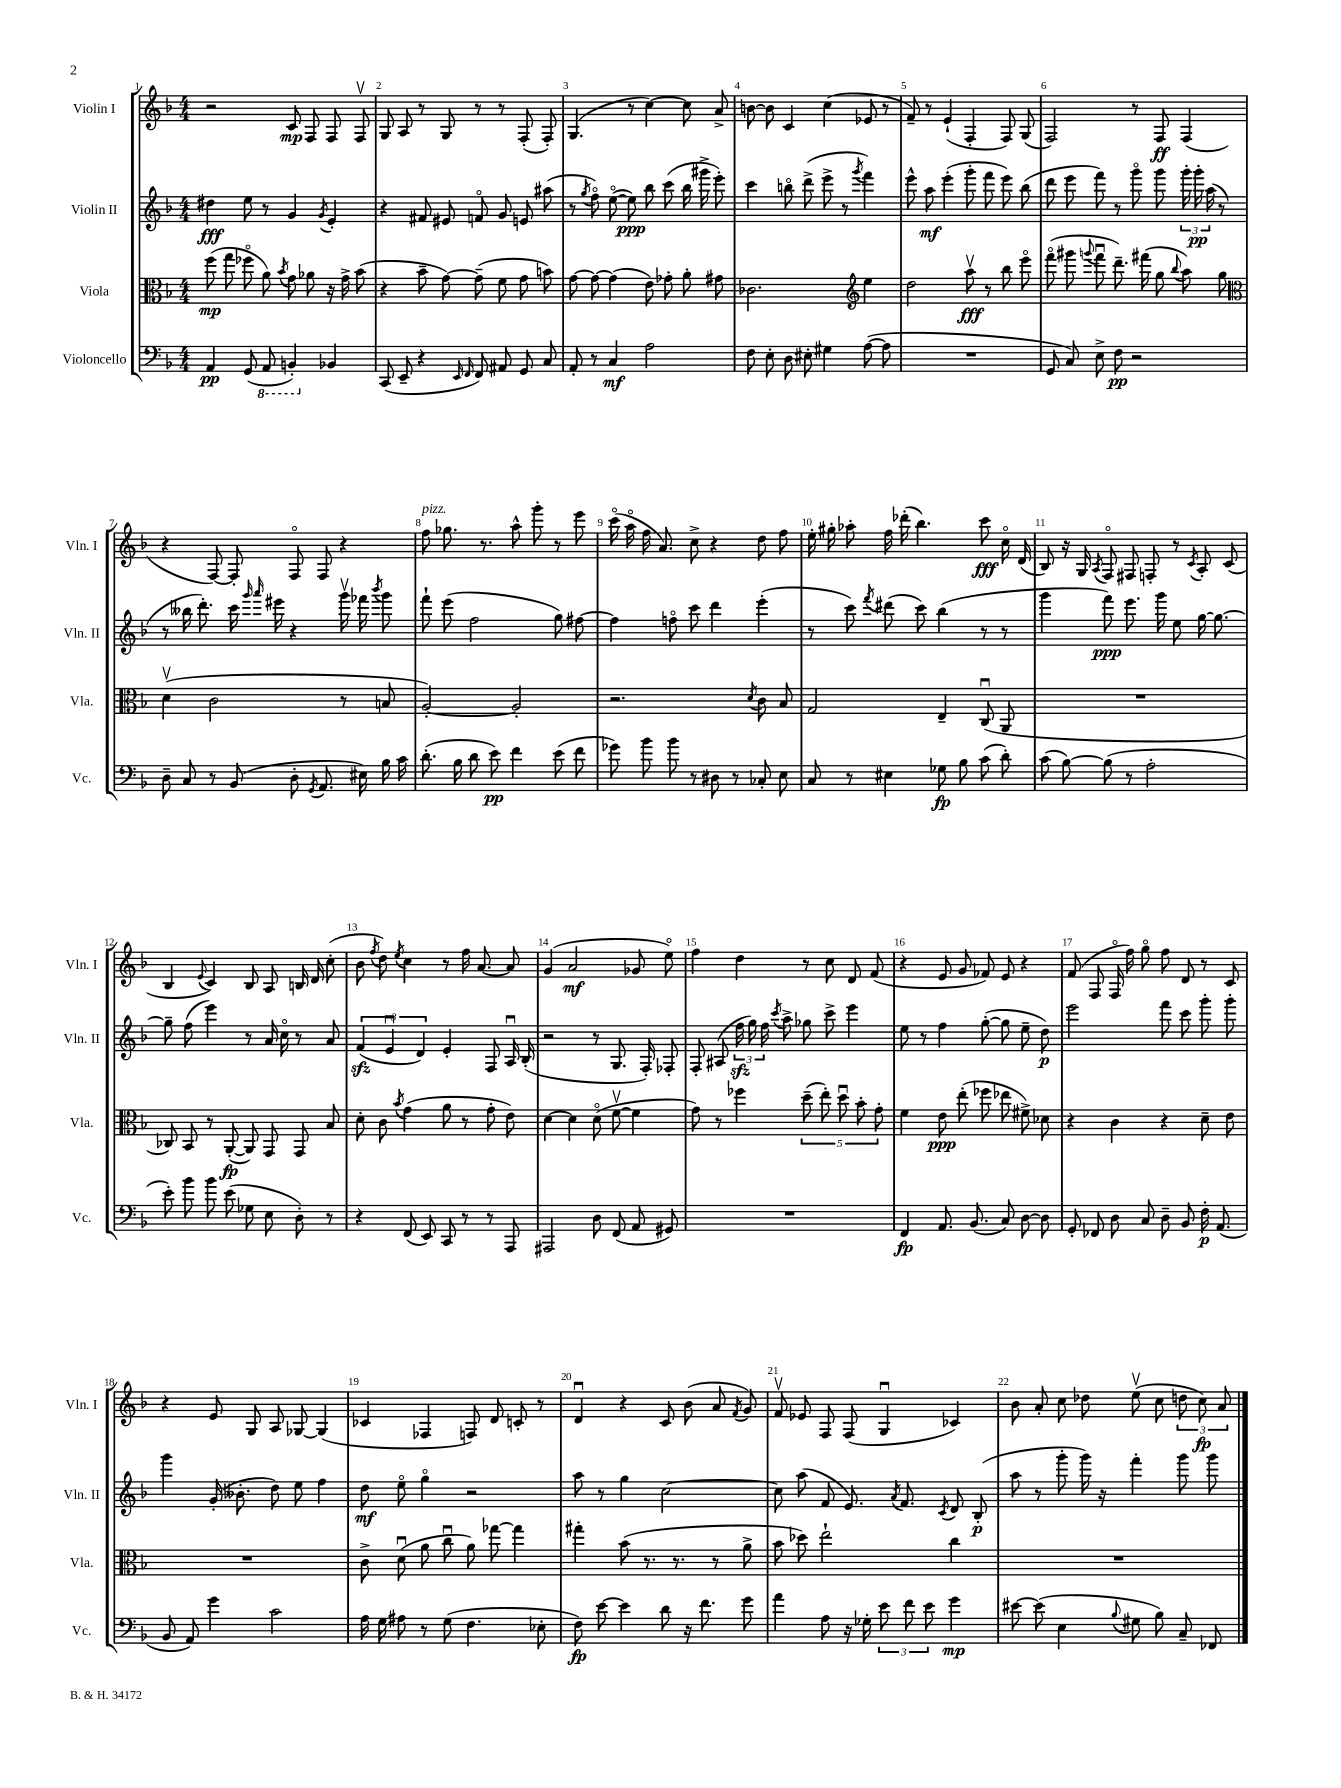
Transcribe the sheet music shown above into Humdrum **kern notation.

**kern	**dynam	**kern	**dynam	**kern	**dynam	**kern	**dynam
*part4	*part4	*part3	*part3	*part2	*part2	*part1	*part1
*staff4	*staff4	*staff3	*staff3	*staff2	*staff2	*staff1	*staff1
*I"Violoncello	*	*I"Viola	*	*I"Violin II	*	*I"Violin I	*
*I'Vc.	*	*I'Vla.	*	*I'Vln. II	*	*I'Vln. I	*
*clefF4	*	*clefC3	*	*clefG2	*	*clefG2	*
*k[b-]	*	*k[b-]	*	*k[b-]	*	*k[b-]	*
*M4/4	*	*M4/4	*	*M4/4	*	*M4/4	*
=1	=1	=1	=1	=1	=1	=1	=1
4AA/	pp	(8ff\	mp	4dd#X\	fff	2r	.
.	.	8gg\	.	.	.	.	.
(8GG/	.	8ff-X\	.	8ee\	.	.	.
*8ba	*	*	*	*	*	*	*
8AAA/	.	8a\)	.	8r	.	.	.
.	.	8qb-/	.	.	.	.	.
4BBBn'/)	.	8g\	.	4g/	.	8c/	mp
.	.	8a-X\	.	.	.	8F/	.
.	.	.	.	8qg/	.	.	.
*X8ba	*	*	*	*	*	*	*
4BB-X/	.	16r	.	4e'/	.	8F/	.
.	.	16g^\	.	.	.	.	.
.	.	(8b-\	.	.	.	8Fv/	.
=2	=2	=2	=2	=2	=2	=2	=2
(8CC/	.	4r	.	4r	.	8G/	.
8EE~/	.	.	.	.	.	8A/	.
4r	.	8b-~\	.	8f#X/	.	8r	.
.	.	[8g\)	.	8e#X/	.	8G/	.
16qqEE/	.	.	.	.	.	.	.
16qqFF/	.	.	.	.	.	.	.
8FF/)	.	(8g~\]	.	8fn/	.	8r	.
8AA#X/	.	8f\	.	8g/	.	8r	.
8GG/	.	8g\	.	8en/	.	(8F'/	.
8C/	.	8bn\)	.	(8aa#X\	.	8F'/)	.
=3	=3	=3	=3	=3	=3	=3	=3
8AA'/	.	[8g\	.	8r	.	(4.G/	.
.	.	.	.	8qgg/	.	.	.
8r	.	8g\_	.	8ff\)	.	.	.
4C/	mf	(4g\]	.	([8ee\	.	.	.
.	.	.	.	8ee\])	ppp	8r	.
2A\	.	8e\)	.	8bb-\	.	[4cc\)	.
.	.	8g-X'\	.	(8ccc\	.	.	.
.	.	8a'\	.	16bb-\	.	8cc\]	.
.	.	.	.	16ggg#X^\	.	.	.
.	.	8g#X\	.	8eee'\)	.	8a^/	.
=4	=4	=4	=4	=4	=4	=4	=4
8F\	.	2.c-X\	.	4ccc\	.	[8bn\	.
8E'\	.	.	.	.	.	8b\]	.
8D\	.	.	.	8bbn\	.	4c/	.
8E#X'\	.	.	.	(8ddd^\	.	.	.
4G#X\	.	.	.	8eee^\	.	(4cc\	.
.	.	.	.	8r	.	.	.
*	*	*clefG2	*	*	*	*	*
.	.	.	.	8qggg/	.	.	.
([8A\	.	4ee\	.	4fff\)	.	8e-X/	.
8A\]	.	.	.	.	.	8r	.
=5	=5	=5	=5	=5	=5	=5	=5
1r	.	2dd\	.	8eee^^\	.	8f~/)	.
.	.	.	.	8aa\	mf	8r	.
.	.	.	.	(4eee'\	.	(4e`/	.
.	.	8aav\	fff	8ggg'\	.	4F'/	.
.	.	8r	.	8fff\	.	.	.
.	.	8bb-\	.	8eee\)	.	8F/)	.
.	.	8eee\	.	(8bb-\	.	(8G/	.
=6	=6	=6	=6	=6	=6	=6	=6
8GG/	.	(8fff\	.	8ddd\	.	2F/)	.
8C/)	.	8ggg#X\	.	8eee\	.	.	.
.	.	8qqgggn/	.	.	.	.	.
8E^\	.	8fffu\	.	8fff\)	.	.	.
8F\	pp	8.ddd~\)	.	8r	.	.	.
2r	.	.	.	8ggg\	.	8r	.
.	.	(16fff#X\	.	.	.	.	.
.	.	8gg\	.	8ggg\	.	8F/	ff
.	.	8qqbb-/	.	.	.	.	.
.	.	8aa\)	.	24ggg'\	.	(4F/	.
.	.	.	.	24ggg'\	pp	.	.
.	.	.	.	(24aa\	.	.	.
.	.	8gg\	.	8r	.	.	.
!!LO:LB:g=z
=7	=7	=7	=7	=7	=7	=7	=7
*	*	*clefC3	*	*	*	*	*
8D~\	.	(4dv\	.	8r	.	4r	.
8C/	.	.	.	16bb--X\	.	.	.
.	.	.	.	8.ddd'\)	.	.	.
8r	.	2c\	.	.	.	[8F/)	.
(8BB-/	.	.	.	16ccc\	.	8F'/]	.
.	.	.	.	16qqggg/	.	.	.
.	.	.	.	16qqaaa/	.	.	.
.	.	.	.	16eee#X\	.	.	.
8D'\	.	.	.	4r	.	8F/	.
8qGG/	.	.	.	.	.	.	.
8.AA/	.	.	.	.	.	8F/	.
.	.	8r	.	16gggv\	.	4r	.
16E#X\)	.	.	.	16fff-X\	.	.	.
.	.	.	.	8qbbb-/	.	.	.
16B-\	.	8Bn/	.	8ggg\	.	.	.
16c\	.	.	.	.	.	.	.
=8	=8	=8	=8	=8	=8	=8	=8
!	!	!	!	!	!	!LO:TX:a:i:t=pizz.	!
(8.d'\	.	[2A'/)	.	8fff`\	.	8ff\	.
.	.	.	.	(8eee\	.	8.gg-X\	.
16B-\	.	.	.	.	.	.	.
8d\	.	.	.	2ff\	.	.	.
.	.	.	.	.	.	8.r	.
8e\)	pp	.	.	.	.	.	.
4f\	.	2A'/]	.	.	.	8aa^^\	.
.	.	.	.	.	.	8ggg'\	.
(8e\	.	.	.	8gg\)	.	8r	.
8f\	.	.	.	[8ff#X\	.	8eee\	.
=9	=9	=9	=9	=9	=9	=9	=9
8g-X\)	.	2.r	.	4ff#\]	.	(16ccc\	.
.	.	.	.	.	.	16aa\	.
8b-\	.	.	.	.	.	16ff\	.
.	.	.	.	.	.	8.a/)	.
8b-\	.	.	.	8ffn\	.	.	.
8r	.	.	.	8ccc\	.	8cc^\	.
8D#X\	.	.	.	4ddd\	.	4r	.
8r	.	.	.	.	.	.	.
.	.	8qd/	.	.	.	.	.
8C-X'/	.	8c\	.	(4eee'\	.	8dd\	.
8E\	.	8B-/	.	.	.	8ff\	.
=10	=10	=10	=10	=10	=10	=10	=10
8C/	.	2G/	.	8r	.	16ee'\	.
.	.	.	.	.	.	16gg#X'\	.
8r	.	.	.	8ccc\)	.	8aa-X'\	.
.	.	.	.	8qfff/	.	.	.
4E#X\	.	.	.	(8ddd#X\	.	16ff\	.
.	.	.	.	.	.	(16ddd-X'\	.
.	.	.	.	8ccc\)	.	4.bb-\)	.
8G-X\	fp	4E~/	.	(4bb-\	.	.	.
8B-\	.	.	.	.	.	.	.
(8c\	.	(8Cu/	.	8r	.	8ccc\	fff
8d'\)	.	8AA/	.	8r	.	16cc\	.
.	.	.	.	.	.	(16d/	.
=11	=11	=11	=11	=11	=11	=11	=11
(8c\	.	1r	.	4ggg\	.	8B-/)	.
[8B-\)	.	.	.	.	.	16r	.
.	.	.	.	.	.	16G/	.
.	.	.	.	.	.	8qA/	.
(8B-\]	.	.	.	8fff\)	ppp	8F/	.
8r	.	.	.	8.eee\	.	8F#X/	.
2A'\	.	.	.	.	.	8Fn'/	.
.	.	.	.	16ggg\	.	.	.
.	.	.	.	8ee\	.	8r	.
.	.	.	.	.	.	8qc/	.
.	.	.	.	[16gg\	.	8A'/	.
.	.	.	.	8.gg\_	.	.	.
.	.	.	.	.	.	(8c/	.
!!LO:LB:g=z
=12	=12	=12	=12	=12	=12	=12	=12
8e'\)	.	8C-X/)	.	8gg~\]	.	4B-/	.
8b-\	.	8BB-/	.	(8ff\	.	.	.
.	.	.	.	.	.	8qqe/	.
8b-\	.	8r	.	4eee\)	.	4c/)	.
(8e\	.	([8AA'/	fp	.	.	.	.
8G-X\	.	8AA/])	.	8r	.	8B-/	.
8E\	.	8GG/	.	16a/	.	8A/	.
.	.	.	.	16cc\	.	.	.
8D'\)	.	8GG/	.	8r	.	16Bn/	.
.	.	.	.	.	.	16d/	.
8r	.	8B-/	.	8a/	.	(8cc'\	.
=13	=13	=13	=13	=13	=13	=13	=13
4r	.	8d'\	.	(6fzz/	.	8b-\	.
.	.	.	.	.	.	8qff/	.
.	.	8c\	.	.	.	8dd\)	.
.	.	.	.	6eu/	.	.	.
.	.	8qb-/	.	.	.	8qee/	.
(8FF/	.	(4g\	.	.	.	4cc\	.
.	.	.	.	6d/)	.	.	.
8EE/)	.	.	.	.	.	.	.
8CC/	.	8a\	.	4e'/	.	8r	.
8r	.	8r	.	.	.	16ff\	.
.	.	.	.	.	.	[8.a/	.
8r	.	8g'\	.	8F/	.	.	.
8AAA/	.	8e\)	.	16Au/	.	8a/]	.
.	.	.	.	(16B-'/	.	.	.
=14	=14	=14	=14	=14	=14	=14	=14
2AAA#X/	.	[4d\	.	2r	.	(4g/	.
.	.	4d\]	.	.	.	2a/	mf
8D\	.	(8d\	.	8r	.	.	.
(8FF/	.	[8fv\	.	8.G/	.	.	.
8AA/	.	4f\]	.	.	.	8g-X/	.
.	.	.	.	16F'/)	.	.	.
8GG#X/)	.	.	.	8F-X'/	.	8ee\)	.
=15	=15	=15	=15	=15	=15	=15	=15
1r	.	8g\)	.	8F'/	.	4ff\	.
.	.	8r	.	(8A#X/	.	.	.
.	.	4ff-X\	.	24ffzz\	.	4dd\	.
.	.	.	.	24gg\)	.	.	.
.	.	.	.	24ff\	.	.	.
.	.	.	.	8qccc/	.	.	.
.	.	.	.	8aa^\	.	.	.
.	.	(10dd~\	.	8gg-X\	.	8r	.
.	.	10ee'\)	.	.	.	.	.
.	.	.	.	8ccc^\	.	8cc\	.
.	.	10ddu\	.	.	.	.	.
.	.	.	.	4eee\	.	8d/	.
.	.	10b-'\	.	.	.	.	.
.	.	.	.	.	.	(8f/	.
.	.	10g'\	.	.	.	.	.
=16	=16	=16	=16	=16	=16	=16	=16
4FF/	fp	4f\	.	8ee\	.	4r	.
.	.	.	.	8r	.	.	.
8.AA/	.	8e\	ppp	4ff\	.	8e/	.
.	.	(8ee'\	.	.	.	8g/	.
(8.BB-/	.	.	.	.	.	.	.
.	.	8ff-X\	.	([8gg'\	.	8f-X/)	.
8C/)	.	8ee-X\	.	8gg\]	.	8e/	.
[8D\	.	8f#X^\)	.	8ee~\	.	4r	.
8D\]	.	8d-X\	.	8dd\)	p	.	.
=17	=17	=17	=17	=17	=17	=17	=17
8GG'/	.	4r	.	2eee\	.	(8f/	.
8FF-X/	.	.	.	.	.	8F/	.
8D\	.	4c\	.	.	.	16F/	.
.	.	.	.	.	.	16ff\)	.
8C/	.	.	.	.	.	8gg\	.
8D~\	.	4r	.	8fff\	.	8ff\	.
8BB-/	.	.	.	8ccc\	.	8d/	.
16F'\	p	8d~\	.	8ggg'\	.	8r	.
(8.AA/	.	.	.	.	.	.	.
.	.	8e\	.	8ggg'\	.	8c/	.
!!LO:LB:g=z
=18	=18	=18	=18	=18	=18	=18	=18
8BB-/	.	1r	.	4ggg\	.	4r	.
8AA/)	.	.	.	.	.	.	.
4g\	.	.	.	(16g'/	.	8e/	.
.	.	.	.	8.b--X'\	.	.	.
.	.	.	.	.	.	8G/	.
2c\	.	.	.	8dd\)	.	8A/	.
.	.	.	.	8ee\	.	[8G-X/	.
.	.	.	.	4ff\	.	(4G-/]	.
=19	=19	=19	=19	=19	=19	=19	=19
16A\	.	8c^\	.	8dd\	mf	4c-X/	.
16G\	.	.	.	.	.	.	.
8A#X\	.	(8du\	.	8ee\	.	.	.
8r	.	8a\	.	4gg\	.	4F-X/	.
(8G\	.	8ccu\	.	.	.	.	.
4.F\	.	8a\)	.	2r	.	8Fn/)	.
.	.	[8gg-X\	.	.	.	8d/	.
.	.	4gg-\]	.	.	.	8cn'/	.
8E-X'\	.	.	.	.	.	8r	.
=20	=20	=20	=20	=20	=20	=20	=20
8F\)	fp	4gg#X'\	.	8aa\	.	4du/	.
[8e\	.	.	.	8r	.	.	.
4e\]	.	(8b-\	.	4gg\	.	4r	.
.	.	8.r	.	.	.	.	.
8d\	.	.	.	[2cc\	.	8c/	.
.	.	8.r	.	.	.	.	.
16r	.	.	.	.	.	(8b-\	.
8.f\	.	.	.	.	.	.	.
.	.	8r	.	.	.	8a/	.
.	.	.	.	.	.	8qf/	.
8g\	.	8a^\	.	.	.	8g/)	.
=21	=21	=21	=21	=21	=21	=21	=21
4a\	.	8b-\	.	8cc\]	.	8fv/	.
.	.	8dd-X\)	.	(8aa\	.	8e-X/	.
8A\	.	2ee`\	.	8f/	.	8F/	.
16r	.	.	.	8.e/)	.	(8F/	.
16G-X'\	.	.	.	.	.	.	.
12e\	.	.	.	.	.	4Gu/	.
.	.	.	.	8qa/	.	.	.
.	.	.	.	8.f/	.	.	.
12f\	.	.	.	.	.	.	.
12e\	.	.	.	.	.	.	.
.	.	.	.	8qc/	.	.	.
4g\	mp	4cc\	.	8d/	.	4c-X/)	.
.	.	.	.	(8B-'/	p	.	.
=22	=22	=22	=22	=22	=22	=22	=22
[8e#X\	.	1r	.	8aa\	.	8b-\	.
(8e#\]	.	.	.	8r	.	8a'/	.
4E\	.	.	.	8ggg'\	.	8cc\	.
.	.	.	.	16ggg\)	.	8dd-X\	.
.	.	.	.	16r	.	.	.
8qqB-/	.	.	.	.	.	.	.
8G#X\	.	.	.	4fff'\	.	(8eev\	.
8B-\)	.	.	.	.	.	8cc\	.
8C~/	.	.	.	8ggg\	.	12ddn\	.
.	.	.	.	.	.	12cc\)	fp
8FF-X/	.	.	.	8ggg\	.	.	.
.	.	.	.	.	.	12a/	.
==	==	==	==	==	==	==	==
*-	*-	*-	*-	*-	*-	*-	*-
